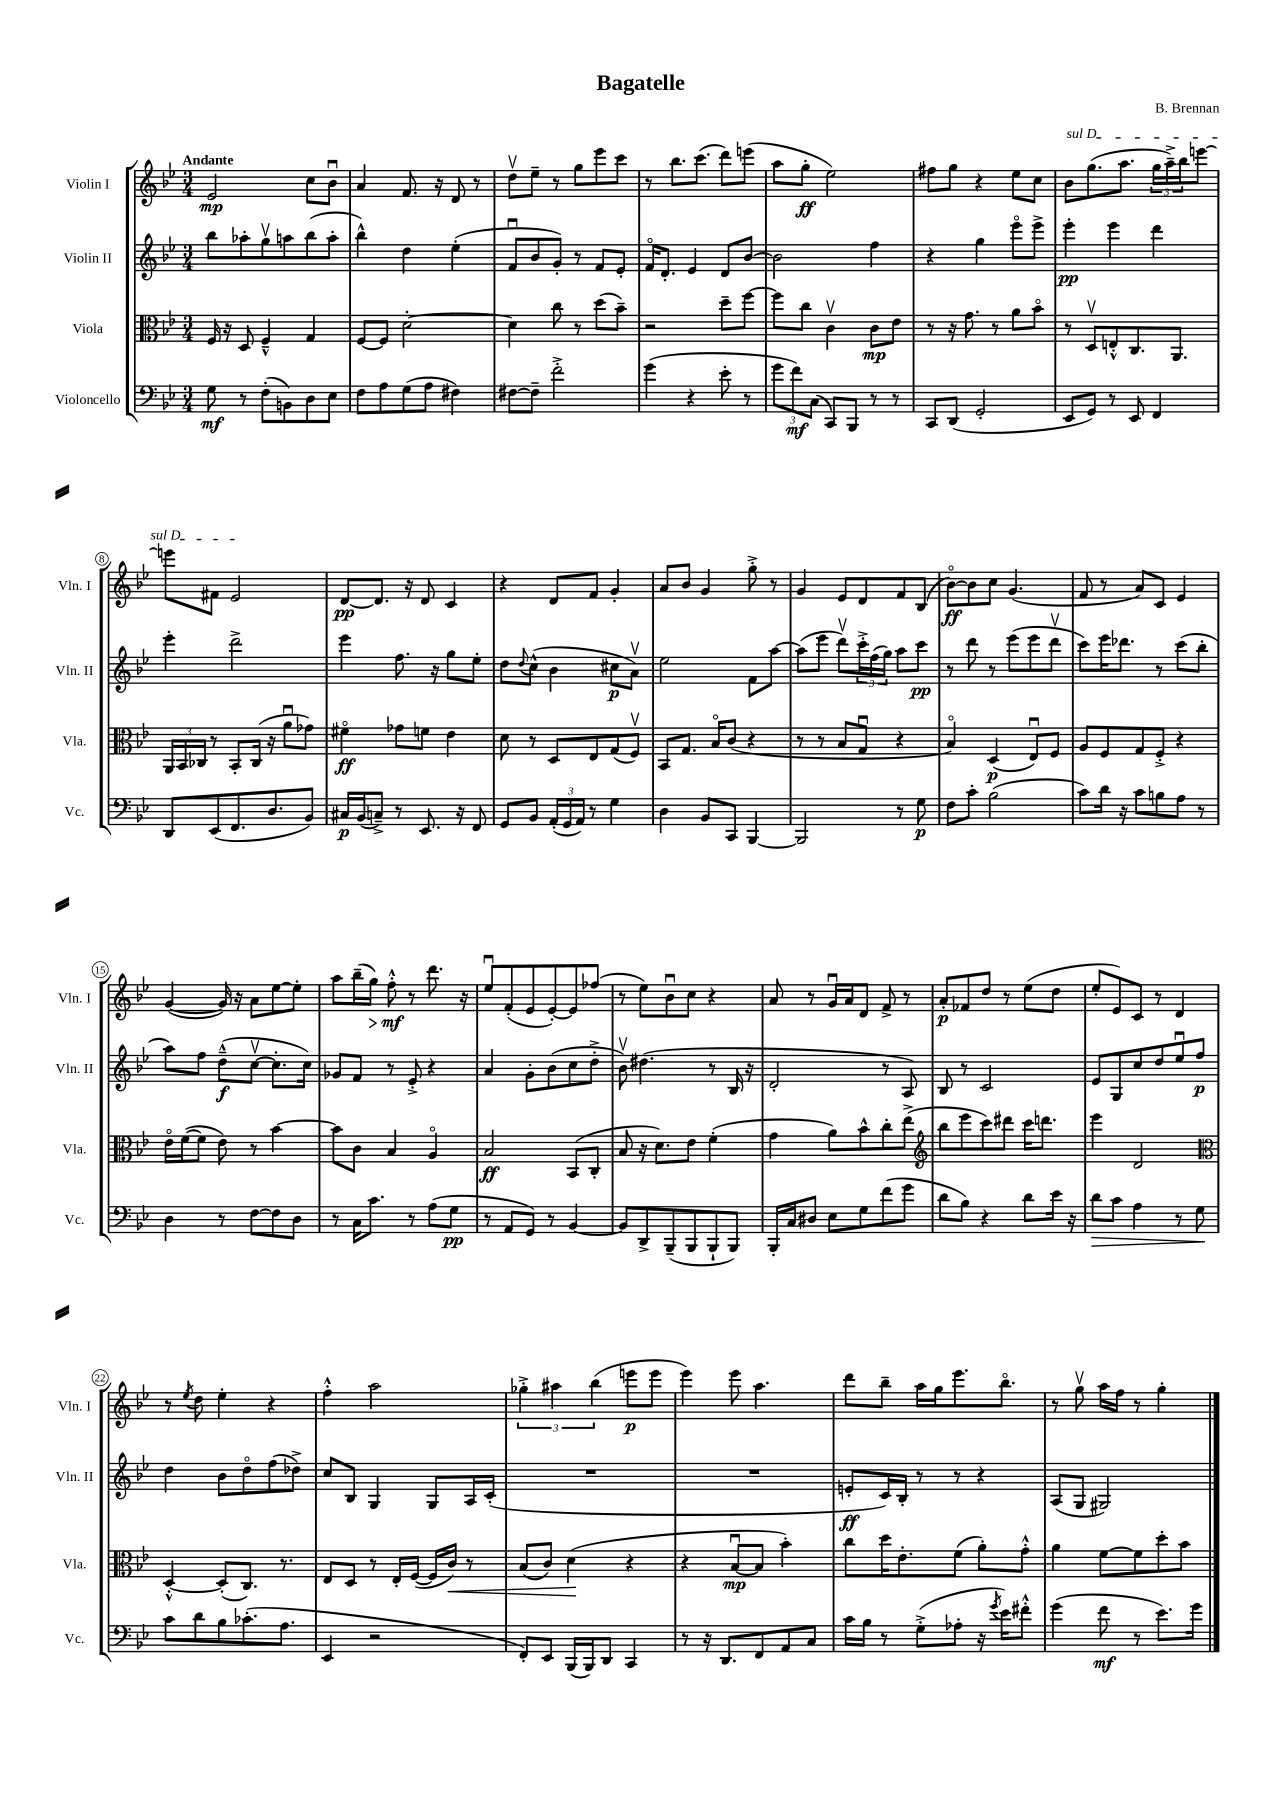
\header { title = "Bagatelle" composer = "B. Brennan" }
<<
\new StaffGroup <<
\new Staff = "s0" \with { instrumentName = "Violin I" shortInstrumentName = "Vln. I" } {
    \clef treble \key bes \major \numericTimeSignature \time 3/4 \tempo "Andante"
    ees'2\mp c''8 bes'8\downbow |
    a'4 f'8. r16 d'8 r8 |
    d''8\upbow ees''8-- r8 g''8 ees'''8 c'''8 |
    r8 bes''8. c'''8.( d'''8) e'''8( |
    a''8 g''8-.\ff ees''2) |
    fis''8 g''8 r4 ees''8 c''8 |
    \once \override TextSpanner.bound-details.left.text = \markup { \italic "sul D" } bes'8\startTextSpan g''8.( a''8. \tuplet 3/2 { g''16 a''16--->) bes''16 } e'''8~ |
    e'''8 fis'8 ees'2\stopTextSpan |
    d'8~\pp d'8. r16 d'8 c'4 |
    r4 d'8 f'8 g'4-. |
    a'8 bes'8 g'4 g''8-.-> r8 |
    g'4 ees'8 d'8 f'8 bes8( |
    bes'8~\flageolet\ff) bes'8 c''8 g'4.( |
    f'8 r8 a'8) c'8 ees'4 |
    g'4~( g'16) r16 a'8 ees''8~ ees''8-. |
    a''8 bes''16--( g''16\>) f''8-.-^\mf\! r8 d'''8. r16 |
    ees''8\downbow f'8-.( ees'8 ees'8~-.) ees'8 fes''8( |
    r8 ees''8) bes'8\downbow c''8 r4 |
    a'8 r8 g'16\downbow a'16 d'8 f'8-> r8 |
    a'8-.\p fes'8 d''8 r8 ees''8( d''8 |
    ees''8-. ees'8) c'8 r8 d'4 |
    r8 \acciaccatura { ees''8 } d''8 ees''4-. r4 |
    f''4-.-^ a''2 |
    \tuplet 3/2 { ges''4-.-> ais''4 bes''4( } e'''8\p e'''8 |
    ees'''4) ees'''8 a''4. |
    d'''8 bes''8-- a''16 g''16 ees'''8. bes''8.\flageolet |
    r8 g''8\upbow a''16 f''16 r8 g''4-. \bar "|." |
}
\new Staff = "s1" \with { instrumentName = "Violin II" shortInstrumentName = "Vln. II" } {
    \clef treble \key bes \major \numericTimeSignature \time 3/4
    bes''8 aes''8-. g''8\upbow a''8 bes''8( a''8-. |
    bes''4-^) d''4 ees''4-.( |
    f'8\downbow bes'8 g'8-.) r8 f'8 ees'8-. |
    f'16\flageolet d'8.-. ees'4 d'8 bes'8~ |
    bes'2 f''4 |
    r4 g''4 ees'''8\flageolet ees'''8-> |
    ees'''4-.\pp ees'''4 d'''4 |
    ees'''4-. d'''2-> |
    ees'''4 f''8. r16 g''8 ees''8-. |
    d''8 \appoggiatura { d''8 } c''8-^( bes'4 cis''8\p a'8\upbow) |
    ees''2 f'8 a''8~ |
    a''8( ees'''8 d'''8\upbow) \tuplet 3/2 { c'''16-.-> f''16( g''16) } a''8 c'''8\pp |
    r8 d'''8 r8 ees'''8( ees'''8 d'''8\upbow |
    c'''8) ees'''16 des'''8. r8 c'''8( bes''8-. |
    a''8) f''8 d''8---^\f( c''8~\upbow c''8.-. c''16) |
    ges'8 f'8 r8 ees'8-.-> r4 |
    a'4 g'8-. bes'8( c''8 d''8-.-> |
    bes'8\upbow) dis''4.( r8 bes16 r16 |
    d'2-. r8 a8) |
    bes8 r8 c'2 |
    ees'8 g8 c''8 d''8 ees''8\downbow f''8\p |
    d''4 bes'8 d''8\flageolet f''8( des''8->) |
    c''8 bes8 g4 g8 a16 c'16-.( |
    R2. |
    R2. |
    e'8-.\ff c'16) bes16-. r8 r8 r4 |
    a8( g8 gis2) \bar "|." |
}
\new Staff = "s2" \with { instrumentName = "Viola" shortInstrumentName = "Vla." } {
    \clef alto \key bes \major \numericTimeSignature \time 3/4
    f16 r16 d8 f4---^ g4 |
    f8~ f8 d'2~-. |
    d'4 c''8 r8 d''8( bes'8--) |
    r2 d''8-- f''8~ |
    f''8 c''8 c'4\upbow c'8\mp ees'8 |
    r8 r16 g'8. r8 a'8 bes'8\flageolet |
    r8 d8\upbow e8-.-^ c8. a,8. |
    \tuplet 3/2 { a,16 bes,16 ces16 } r8 bes,8-. ces16( r16 a'8\downbow ges'8) |
    fis'4\flageolet\ff ges'8 f'8 ees'4 |
    d'8 r8 d8 ees8 g8( f8\upbow) |
    bes,8 g8. bes16\flageolet c'8( r4 |
    r8 r8 bes8 g8\downbow r4 |
    bes4\flageolet) d4\p( ees8\downbow) f8 |
    a8 f8 g8 f8-.-> r4 |
    ees'16\flageolet f'16~( f'8 ees'8) r8 bes'4~ |
    bes'8 c'8 bes4 a4\flageolet |
    bes2\ff bes,8( c8-. |
    bes8 r16 d'8.) ees'8 f'4-.( |
    g'4 a'8) bes'8-^ c''8-. ees''8->( |
    \clef treble bes''8 ees'''8 c'''8) dis'''8 c'''16 d'''8. |
    ees'''4 d'2 |
    \clef alto d4~-.-^ d8-.( c8.) r8. |
    ees8 d8 r8 ees16-. f16~( f16 c'16\<) r8 |
    bes8( c'8) d'4\!( r4 |
    r4 bes8~\downbow\mp bes8 bes'4-.) |
    c''8 d''16 ees'8.-. f'8( a'8-.) g'8-.-^ |
    a'4 f'8~ f'8 d''8-. bes'8 \bar "|." |
}
\new Staff = "s3" \with { instrumentName = "Violoncello" shortInstrumentName = "Vc." } {
    \clef bass \key bes \major \numericTimeSignature \time 3/4
    g8\mf r8 f8-.( b,8) d8 ees8 |
    f8 a8 g8( a8 fis4) |
    fis8~ fis8-- f'2-.-> |
    g'4( r4 ees'8-. r8 |
    \tuplet 3/2 { g'8 f'8\mf) c8( } c,8) bes,,8 r8 r8 |
    c,8 d,8( g,2-. |
    ees,8 g,8) r8 ees,8 f,4 |
    d,8 ees,8( f,8. d8. bes,8) |
    cis16\p bes,16( c8--->) r8 ees,8. r16 f,8 |
    g,8 bes,8 \tuplet 3/2 { a,16-.( g,16 a,16) } r8 g4 |
    d4 bes,8 c,8 bes,,4~ |
    bes,,2 r8 g8\p |
    f8 c'8-. bes2( |
    c'8) d'16 r16 c'8 b8 a8 r8 |
    d4 r8 f8~ f8 d8 |
    r8 c16 c'8. r8 a8( g8\pp |
    r8 a,8 g,8) r8 bes,4~ |
    bes,8 d,8-> bes,,8--( bes,,8 bes,,8-! bes,,8) |
    bes,,16-. c16 dis8 ees8 g8 f'8( g'8 |
    d'8 bes8) r4 d'8 ees'16 r16 |
    d'8\> c'8 a4 r8 g8\! |
    c'8 d'8 bes8 ces'8.-.( a8. |
    ees,4 r2 |
    f,8-.) ees,8 bes,,16( bes,,16) d,8 c,4 |
    r8 r16 d,8. f,8 a,8 c8 |
    c'16 bes16 r8 g8-.->( aes8-. r16 \acciaccatura { g'8 } ees'16) fis'8-.-^ |
    g'4( f'8\mf r8 ees'8.) g'16 \bar "|." |
}
>>
>>
\layout { \context { \Score \override BarNumber.stencil = #(make-stencil-circler 0.1 0.3 ly:text-interface::print) } }
